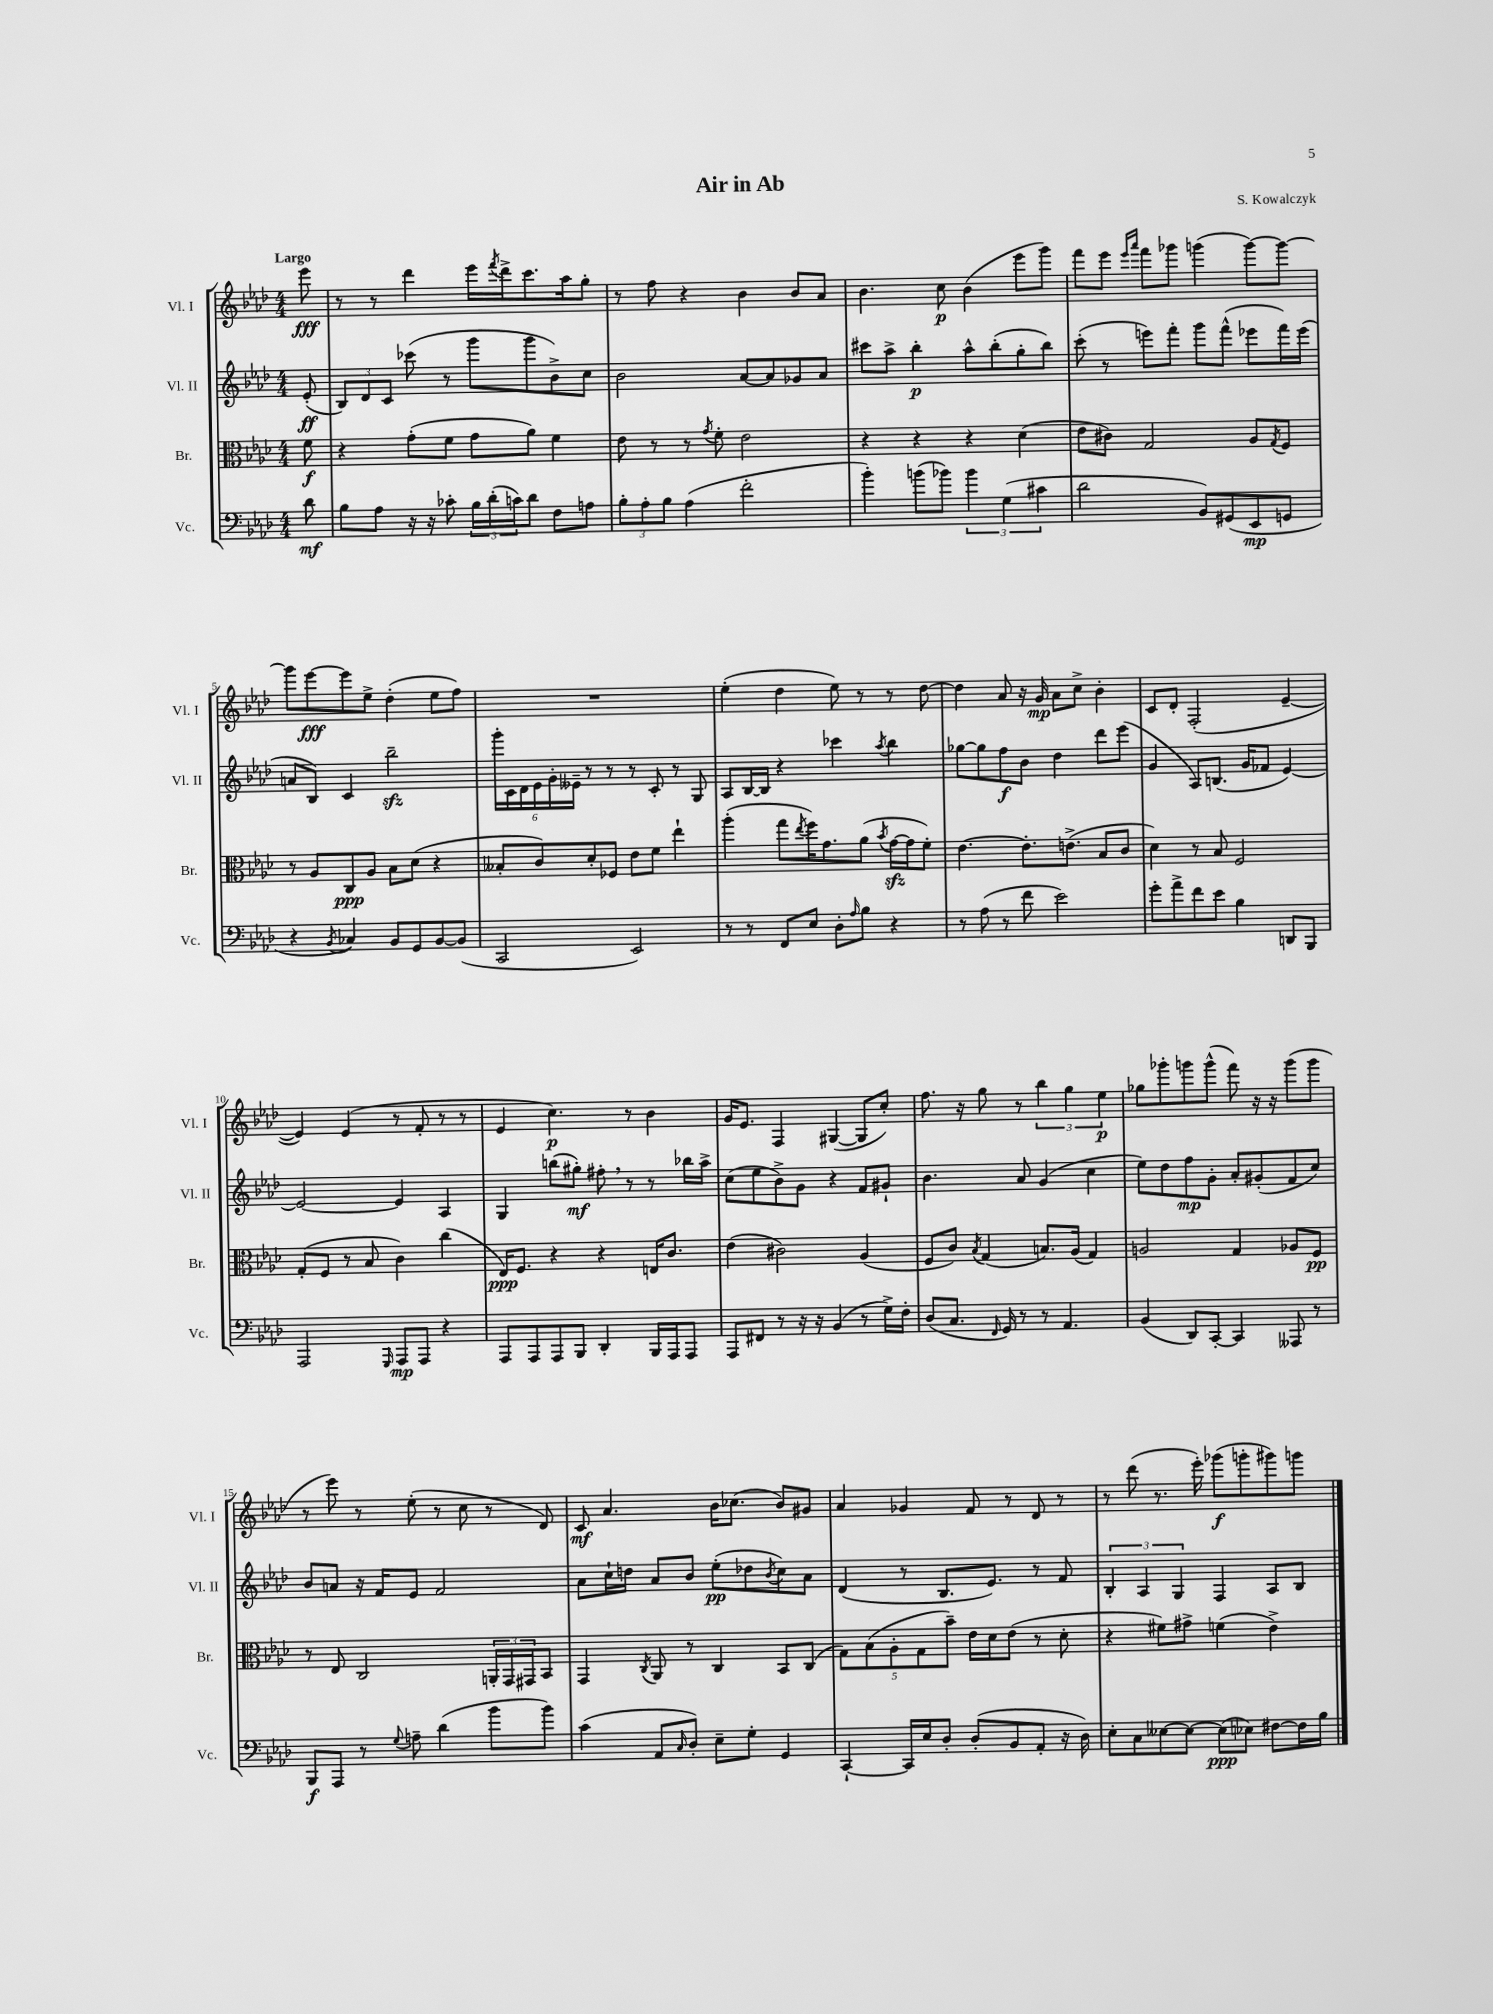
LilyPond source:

\header { title = "Air in Ab" composer = "S. Kowalczyk" }
<<
\new StaffGroup <<
\new Staff = "s0" \with { instrumentName = "Vl. I" shortInstrumentName = "Vl. I" } {
    \clef treble \key aes \major \numericTimeSignature \time 4/4 \partial 8 \tempo "Largo"
    ees'''8\fff |
    r8 r8 des'''4 ees'''16 \acciaccatura { f'''8 } des'''16-> c'''8. aes''16 g''8-. |
    r8 f''8 r4 bes'4 bes'8 aes'8 |
    bes'4. c''8\p bes'4( ees'''8 g'''8) |
    f'''8 ees'''8 \grace { ees'''16 aes'''16 } f'''8 ges'''8 g'''4( g'''8~) g'''8~ |
    g'''8 ees'''8~\fff ees'''8 ees''8-> des''4-.( ees''8 f''8) |
    R1 |
    ees''4-.( des''4 ees''8) r8 r8 des''8~ |
    des''4 aes'8 r16 g'16\mp aes'8 c''8-> bes'4-. |
    c'8 des'8-. f2-.( ees'4~-- |
    ees'4) ees'4( r8 f'8-. r8 r8 |
    ees'4 c''4.\p) r8 bes'4 |
    g'16 ees'8. f4 gis4~( gis8 c''8-.) |
    f''8. r16 g''8 r8 \tuplet 3/2 { bes''4 g''4 ees''4\p } |
    ges''8 ges'''8-. g'''8 g'''8-^( f'''8) r16 r16 g'''8( g'''8 |
    r8 ees'''8) r8 ees''8-.( r8 c''8 r8 des'8) |
    c'8\mf aes'4. bes'16 ces''8.( bes'8) gis'8 |
    aes'4 ges'4 f'8 r8 des'8 r8 |
    r8 des'''8( r8. ees'''16-.) ges'''8\f( g'''8-. gis'''8) g'''8 \bar "|." |
}
\new Staff = "s1" \with { instrumentName = "Vl. II" shortInstrumentName = "Vl. II" } {
    \clef treble \key aes \major \numericTimeSignature \time 4/4 \partial 8
    ees'8-.\ff( |
    \tuplet 3/2 { bes8) des'8 c'8 } ces'''8( r8 g'''8 g'''8 bes'8->) c''8 |
    bes'2 aes'8~ aes'8 ges'8 aes'8 |
    cis'''8 aes''8-> bes''4-.\p aes''8-^ bes''8-.( g''8-. bes''8) |
    c'''8-.( r8 e'''8) f'''8-. g'''8 f'''8-^( ees'''8 f'''16) ees'''16( |
    a'8 bes8) c'4 bes''2--\sfz |
    \tuplet 6/4 { g'''16-. c'16 des'16 ees'16 g'16-. eeses'16-- } r8 r8 r8 c'8-. r8 g8 |
    aes8 bes16~ bes16 r4 ces'''4 \acciaccatura { aes''8 } bes''4 |
    ges''8~ ges''8 f''8\f bes'8 des''4 des'''8 ees'''8( |
    g'4 aes8) b8.( g'16 fes'8 ees'4~) |
    ees'2~ ees'4 aes4 |
    g4 b''8( gis''8-.\mf) fis''8-. \breathe r8 r8 bes''16 aes''16-> |
    c''8( ees''8 bes'8->) g'8 r4 f'8 gis'8-! |
    bes'4. aes'8 g'4( c''4 |
    ees''8) des''8 f''8\mp g'8-. aes'8-. gis'8-.( f'8 c''8) |
    bes'8 a'8 r16 f'16 ees'8 f'2 |
    aes'8 c''16-! d''16 aes'8 bes'8 ees''8-.\pp( des''8 \acciaccatura { bes'8 } c''8) aes'8 |
    des'4( r8 bes8. ees'8.) r8 f'8 |
    \tuplet 3/2 { bes4-. aes4 g4 } f4 aes8 bes8 \bar "|." |
}
\new Staff = "s2" \with { instrumentName = "Br." shortInstrumentName = "Br." } {
    \clef alto \key aes \major \numericTimeSignature \time 4/4 \partial 8
    f'8\f |
    r4 g'8-.( f'8 g'8 aes'8) f'4 |
    ees'8 r8 r8 \acciaccatura { g'8 } f'8-. ees'2 |
    r4 r4 r4 des'4( |
    ees'8 cis'8) g2 aes8 \acciaccatura { g8 } f8 |
    r8 aes8 c8\ppp aes8 bes8 des'8( r4 |
    beses8-. c'8) des'8-. fes8 ees'8 f'8 ees''4-! |
    aes''4-.( g''8 \acciaccatura { ees''8 } f''16) g'8. aes'8( \acciaccatura { bes'8 } g'16~\sfz g'16 f'8-.) |
    ees'4.~ ees'8.-. e'8.->( bes8 c'8 |
    des'4) r8 bes8 f2 |
    g8-.( f8 r8 bes8 c'4) c''4( |
    ees16\ppp) f8. r4 r4 e16 c'8. |
    ees'4( cis'2) aes4( |
    f8 c'8) \acciaccatura { bes8 } g4( b8.) aes16( g4) |
    a2 g4 aes8 f8\pp |
    r8 ees8 c2 \tuplet 3/2 { a,16-. g,16 gis,16 } bes,8 |
    g,4 \acciaccatura { c8 } aes,8 r8 c4 bes,8 c8( |
    \tuplet 5/4 { g8) bes8( aes8-. g8 bes'8--) } ees'16 des'16 ees'8( r8 des'8-. |
    r4 fis'8) gis'8-> f'4( ees'4->) \bar "|." |
}
\new Staff = "s3" \with { instrumentName = "Vc." shortInstrumentName = "Vc." } {
    \clef bass \key aes \major \numericTimeSignature \time 4/4 \partial 8
    des'8\mf |
    bes8 aes8 r16 r16 ces'8-. \tuplet 3/2 { bes16 des'16-.( c'16) } des'8 f8 a8 |
    \tuplet 3/2 { bes8-. aes8-. bes8 } aes4( f'2-. |
    bes'4-.) b'8( bes'8) \tuplet 3/2 { bes'4 g4( cis'4 } |
    des'2 bes,8) gis,8( ees,8\mp g,8 |
    r4 \acciaccatura { bes,8 } ces4) bes,8 g,8 bes,8~ bes,8( |
    c,2 ees,2) |
    r8 r8 f,8 ees8 des8-. \grace { aes16 } bes8 r4 |
    r8 aes8( r8 f'8 ees'2) |
    g'8-. aes'8-> f'8 ees'8 bes4 d,8 bes,,8 |
    aes,,2 \grace { g,,16 } aes,,8\mp aes,,8 r4 |
    aes,,8 aes,,8 aes,,8 bes,,8 des,4-. bes,,16 aes,,16 aes,,8 |
    aes,,8 fis,8 r8 r16 r16 bes,4( r8 g16->) f16-. |
    des8( c8. \grace { f,16 } g,16) r8 r8 aes,4. |
    bes,4( des,8) c,8~-. c,4 aeses,,8 r8 |
    bes,,8\f aes,,8 r8 \appoggiatura { g8 } a8-- des'4( bes'8 bes'8) |
    c'4( aes,8 \grace { c16 } des8-.) ees8-- g8-. g,4 |
    c,4~-! c,16 ees16 des8-. des8-.( bes,8 aes,8-. r16 des16) |
    ees8-. c8 eeses8~ eeses8~ eeses8\ppp( ees8) fis8~ fis16 bes16 \bar "|." |
}
>>
>>
